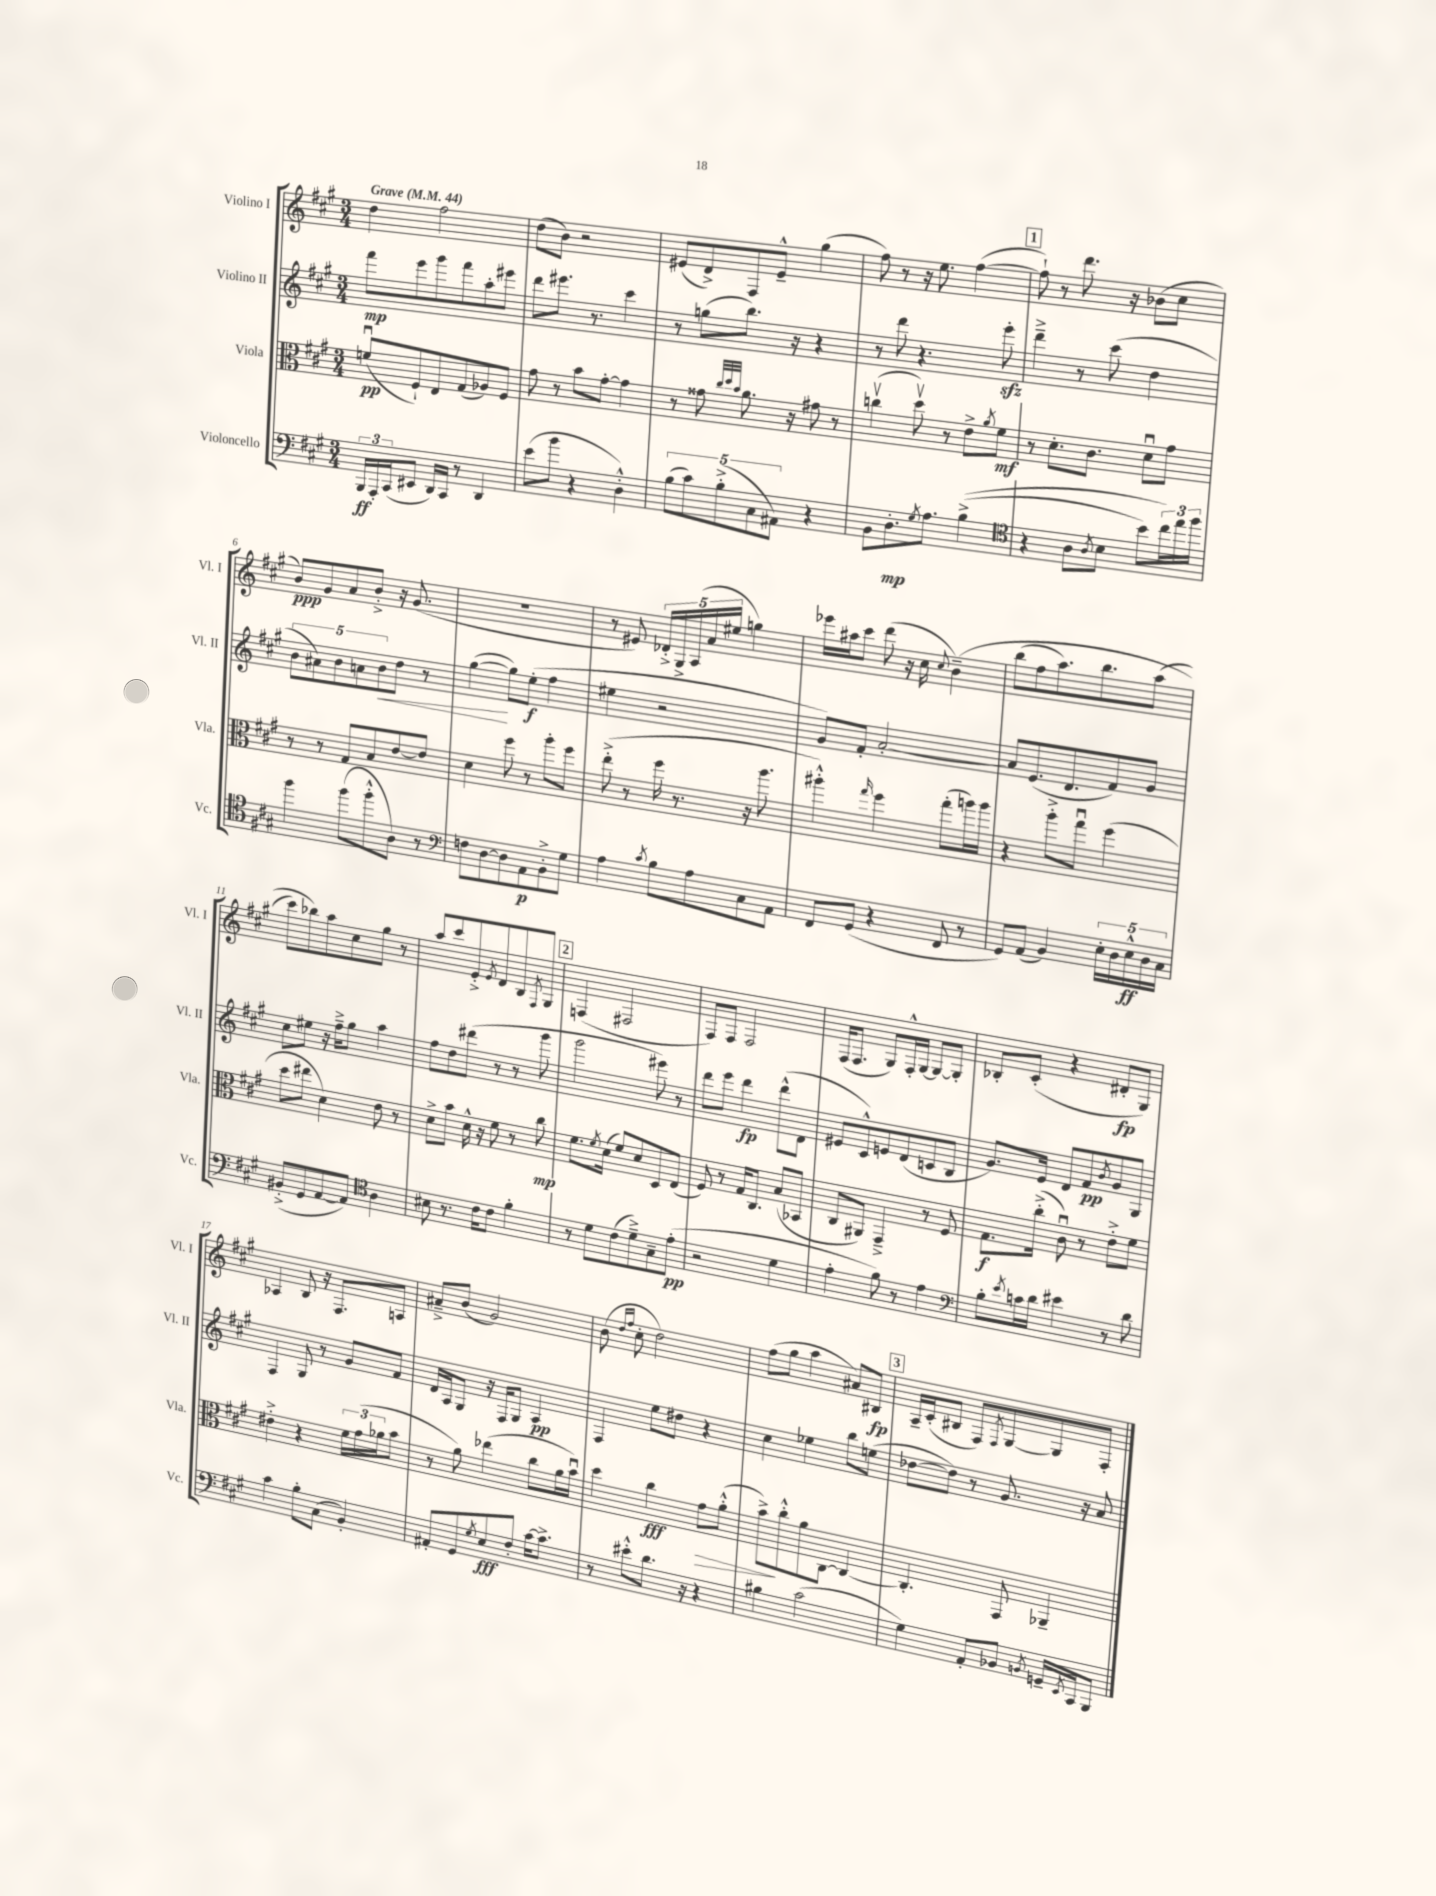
<<
\new StaffGroup <<
\new Staff = "s0" \with { instrumentName = "Violino I" shortInstrumentName = "Vl. I" } {
    \clef treble \key a \major \numericTimeSignature \time 3/4 \tempo "Grave" 4 = 44
    d''4 fis''2 |
    d''8( b'8) r2 |
    eis'8( d'8->) fis8 eis'8---^ gis''4( |
    fis''8) r8 r16 e''8. fis''4~( |
    \mark \markup { \box "1" } fis''8-!) r8 d'''8. r16 bes'8( cis''8 |
    b'8\ppp) gis'8 a'8 b'8-.-> r16 gis'8.( |
    R2. |
    r8 eis'8) \tuplet 5/4 { des'16-.-> gis16-> a16( a'16 eis''16 } g''4) |
    ees'''16 ais''16 cis'''8 d'''8( r16 cis''16 \appoggiatura { cis''8 } b'4--)\( |
    b''8( fis''8 a''8.) b''8. a''8( |
    cis'''8\) bes''8) a''8 cis''8 gis''8 r8 |
    a''8 cis'''8 e'8-.-> \acciaccatura { e'8 } d'8 b8 \acciaccatura { fis8 } gis8 |
    \mark \markup { \box "2" } f4( fis2 |
    fis8) fis8 fis2 |
    fis16( fis8. gis8) fis16-.-^ gis16~ gis8~ gis8-. |
    bes8-. cis'8-.( r4 dis'8-.\fp gis8) |
    aes4 b8 r16 fis8. a8 |
    ais'8---> b'8( gis'2) |
    b'8( \grace { d''16 fis''16 } cis''8-. d''2) |
    fis''8( gis''8 a''4 ais'8) bis8\fp |
    \mark \markup { \box "3" } a16-- cis'16-.( bis8 fis8) \acciaccatura { fis8 } gis8~ gis8 fis8-. \bar "|." |
}
\new Staff = "s1" \with { instrumentName = "Violino II" shortInstrumentName = "Vl. II" } {
    \clef treble \key a \major \numericTimeSignature \time 3/4
    fis'''8\mp e'''8 gis'''8 fis'''8 a''8-. eis'''8 |
    d'''8 eis'''8. r8. cis'''4 |
    r8 g''8( b''8.) r16 r4 |
    r8 d'''8 r4. e'''8-.\sfz |
    \mark \markup { \box "1" } d'''4---> r8 cis'''8( d''4 |
    \tuplet 5/4 { b'8 ais'8) b'8 a'8 b'8\< } d''8 r8 |
    gis''4~\!( gis''8) e''8-.\f( fis''4 |
    eis''4 r2 |
    gis'8) fis'8-. a'2~-. |
    a'8 e'8.( d'8. fis'8) gis'8 |
    cis''8 eis''8 r16 fis''16---> gis''8 a''4 |
    fis''8 d''8 dis'''8( r8 r8 gis'''8 |
    \mark \markup { \box "2" } gis'''2 eis'''8) r8 |
    d'''8 e'''8 d'''4\fp d'''8-^( d'8 |
    eis'8 cis'8-^) e'8 d'8( c'8 b8 |
    gis'8.) e'16 d'8 fis'8\pp \acciaccatura { b'8 } gis'8 gis8 |
    fis4 gis8 r8 gis'8 fis'8 |
    d'16 a16 gis8 r16 fis16 gis8 a4\pp |
    fis4 e''8 dis''8 r4 |
    cis''4 ees''4 b''8 e''8( |
    \mark \markup { \box "3" } des''8~ des''8) r8 gis'8. r16 a'8 \bar "|." |
}
\new Staff = "s2" \with { instrumentName = "Viola" shortInstrumentName = "Vla." } {
    \clef alto \key a \major \numericTimeSignature \time 3/4
    f'8\downbow\pp( fis8-!) e8 gis8( aes8) fis8 |
    gis'8 r8 b'8 gis'8~-. gis'4 |
    r8 gisis'8 \grace { cis''32 d''32 b'32 } a'8. r16 gis'8 r8 |
    c''4\upbow( d''8\upbow) r8 e'8-> \acciaccatura { a'8 } fis'8\mf |
    \mark \markup { \box "1" } r8 d'8.-. cis'8. d'8\downbow gis'8 |
    r8 r8 gis8 b8 e'8~ e'8 |
    d'4 fis''8 r8 a''8-. fis''8 |
    e''8-.->( r8 fis''16 r8. r16 a''8. |
    ais''4-.-^) \grace { gis''16 } fis''4 gis''8-.( a''16) a''16 |
    r4 a''8-.-> gis''8\downbow fis''4( |
    d''8 eis''8 d'4) e'8 r8 |
    d'8-> b'8 d'16-^ r16 fis'8 r8 cis''8\mp |
    \mark \markup { \box "2" } fis'8. \acciaccatura { fis'8 } d'16( fis'8) d'8 d8 e8( |
    fis8) r8 gis16 cis8. b8( bes,8 |
    cis8 ais,8) gis,4---> r8 fis8 |
    gis8.\f cis''16-.->( cis'8\downbow) r8 e'8-.-> fis'8 |
    eis'4-.-> r4 \tuplet 3/2 { fis'16 gis'16( aes'16 } b'8 |
    r8 a'8) ees''4( cis''8 a'16 b'16\downbow) |
    d''4 cis''4\fff gis'8\> a'8-.-^( |
    b'8->\!) cis''8-.-^ a'8 cis8~ cis4~ |
    \mark \markup { \box "3" } cis4.-. gis,8 aes,4-- \bar "|." |
}
\new Staff = "s3" \with { instrumentName = "Violoncello" shortInstrumentName = "Vc." } {
    \clef bass \key a \major \numericTimeSignature \time 3/4
    \tuplet 3/2 { b,,16\ff a,,16-. cis,16( } eis,8 d,16) cis,16 r8 d,4 |
    e'8( b'8 r4 d4-.-^) |
    \tuplet 5/4 { b8( cis'8) b8-.->( cis8 ais,8) } r4 |
    b,8 d8.-.\mp \acciaccatura { gis8 } a8. b4->(\( |
    \mark \markup { \box "1" } \clef tenor r4 a8 \acciaccatura { a8 } b8 b'8) \tuplet 3/2 { cis''16\) e''16 fis''16 } |
    fis''4 fis''8( fis''8-.-^ a8) r8 |
    \clef bass f8 d8~ d8 a,8\p b,8-.-> gis8 |
    a4 \acciaccatura { cis'8 } b8 a8 cis8 a,8 |
    fis,8 gis,8( r4 fis,8 r8 |
    gis,8) a,8( b,4) \tuplet 5/4 { e16-. d16 e16-^\ff d16 cis16 } |
    bis,8-.->( gis,8 a,8~ a,8) \clef tenor a4 |
    bis8 r8. cis'16 cis'8 fis'4-. |
    \mark \markup { \box "2" } r8 d'8 cis'8( d'8--->) gis8-- e'8-.\pp( |
    r2 d'4 |
    e'4-. fis'8) r8 e'4 |
    \clef bass b8-. \acciaccatura { e'8 } c'16 d'16 eis'4 r8 d'8 |
    cis'4 b8-. cis8( b,4-.) |
    ais,8-. gis,8 \acciaccatura { gis8 } e8\fff fis8-. cis'16~ cis'8.-> |
    r8 eis'8-.-^ d'8. r16 r4 |
    bis4 cis'2( |
    \mark \markup { \box "3" } gis4) a,8-. bes,8 \acciaccatura { b,8 } g,16-- \acciaccatura { e,8 } cis,16 b,,8 \bar "|." |
}
>>
>>
